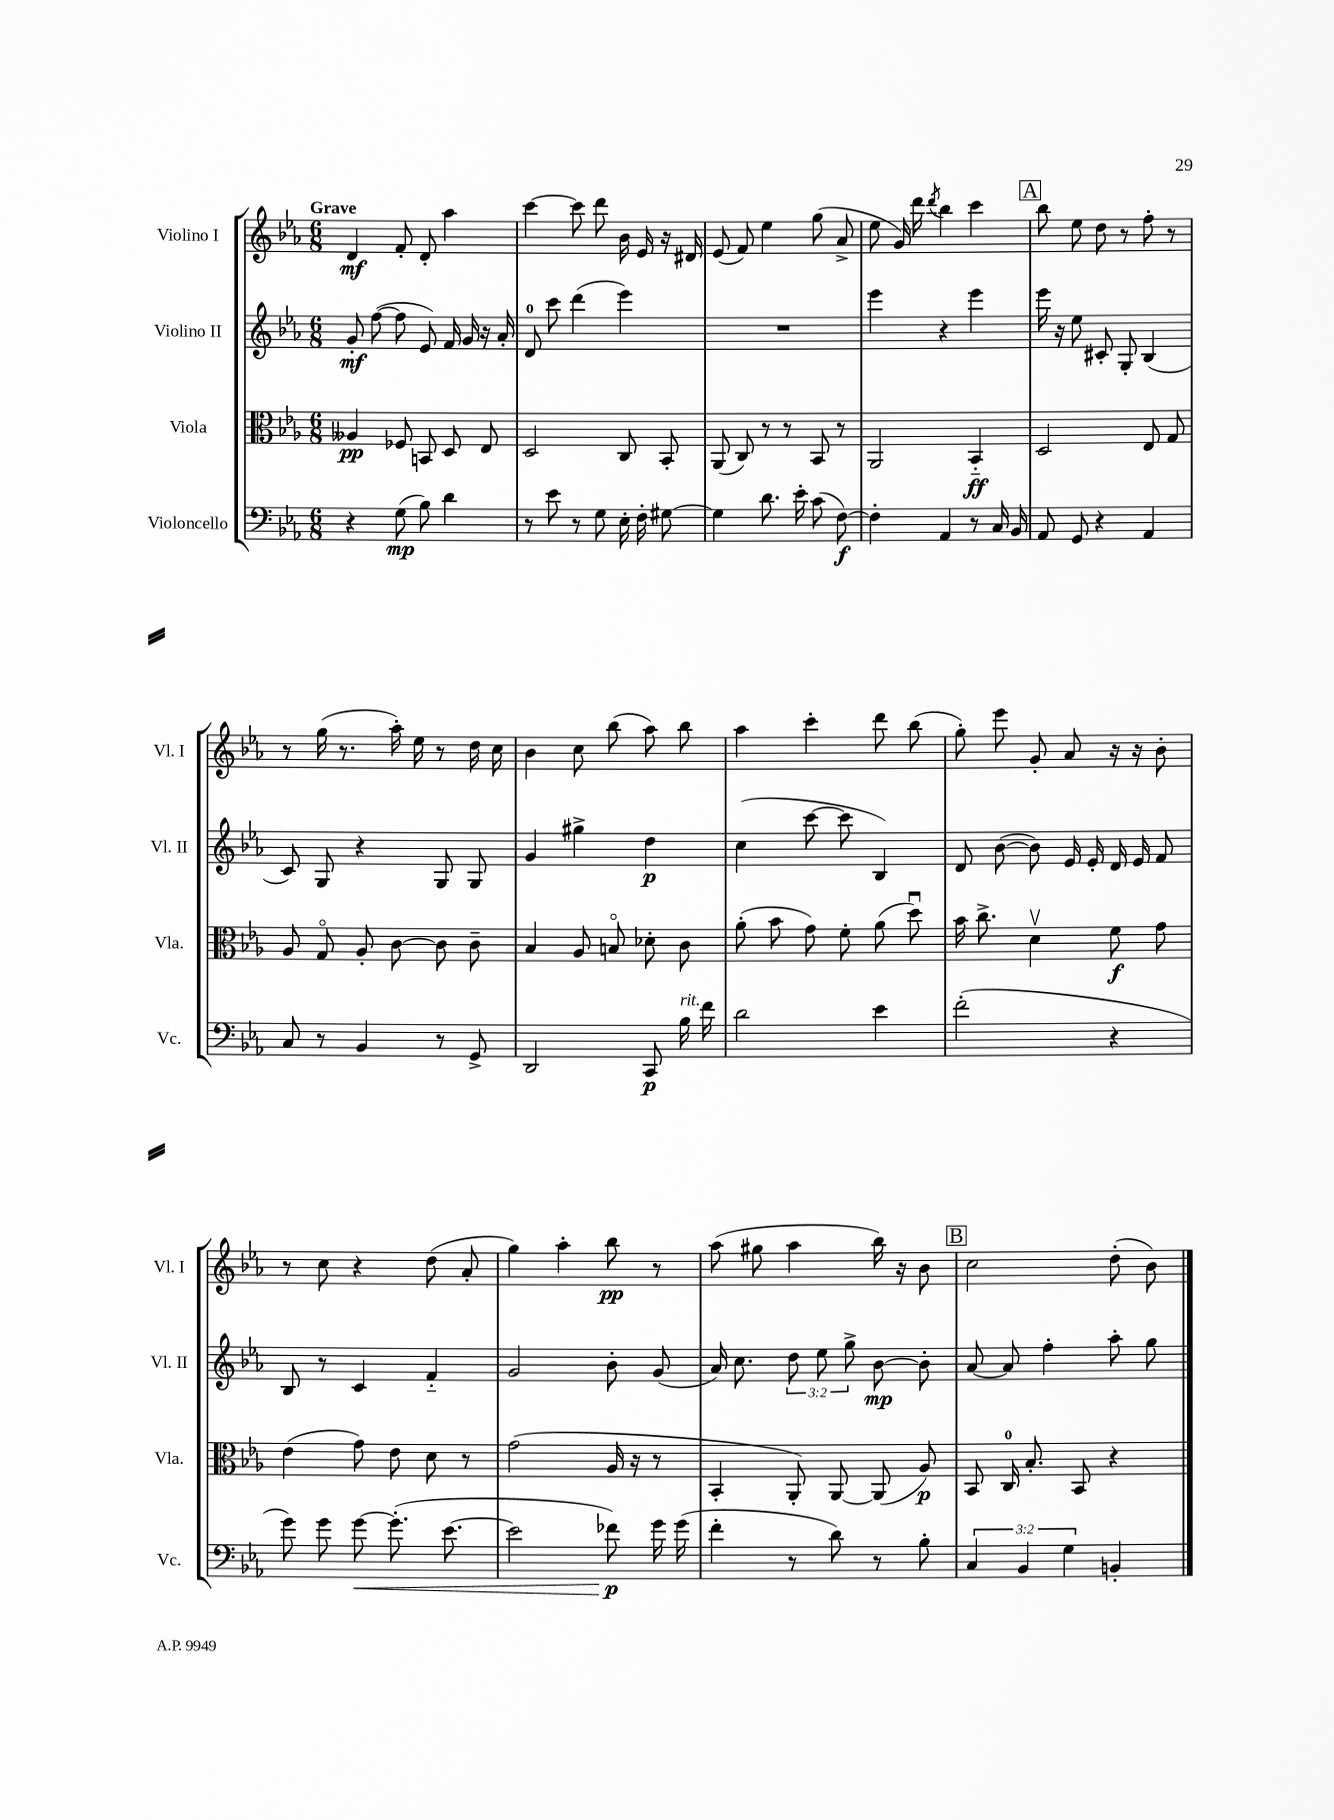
<<
\new StaffGroup <<
\new Staff = "s0" \with { instrumentName = "Violino I" shortInstrumentName = "Vl. I" } {
    \clef treble \key ees \major \numericTimeSignature \time 6/8 \tempo "Grave"
    \autoBeamOff d'4\mf f'8-. d'8-. aes''4 |
    c'''4~ c'''8 d'''8 bes'16 ees'16 r16 dis'16 |
    ees'8( f'8) ees''4 g''8( aes'8-> |
    ees''8 g'16) d'''16 \acciaccatura { d'''8 } bes''4 c'''4 |
    \mark \markup { \box "A" } bes''8 ees''8 d''8 r8 f''8-. r8 |
    r8 g''16( r8. aes''16-.) ees''16 r8 d''16 c''16 |
    bes'4 c''8 bes''8( aes''8) bes''8 |
    aes''4 c'''4-. d'''8 bes''8( |
    g''8-.) ees'''8 g'8-. aes'8 r16 r16 bes'8-. |
    r8 c''8 r4 d''8( aes'8-. |
    g''4) aes''4-. bes''8\pp r8 |
    aes''8( gis''8 aes''4 bes''16) r16 bes'8 |
    \mark \markup { \box "B" } c''2 d''8-.( bes'8) \bar "|." |
}
\new Staff = "s1" \with { instrumentName = "Violino II" shortInstrumentName = "Vl. II" } {
    \clef treble \key ees \major \numericTimeSignature \time 6/8 \override Staff.TupletNumber.text = #tuplet-number::calc-fraction-text
    \autoBeamOff g'8-.\mf f''8~( f''8 ees'8) f'16 g'16 r16 aes'16-. |
    d'8-0 c'''8 d'''4( ees'''4) |
    R2. |
    ees'''4 r4 ees'''4 |
    \mark \markup { \box "A" } ees'''16 r16 ees''8 cis'8-. g8-. bes4( |
    c'8) g8 r4 g8 g8 |
    g'4 gis''4-> d''4\p |
    c''4( c'''8~ c'''8 bes4) |
    d'8 bes'8~( bes'8) ees'16 ees'16-. d'16 ees'16 f'8 |
    bes8 r8 c'4 f'4-_ |
    g'2 bes'8-. g'8( |
    aes'16) c''8. \tuplet 3/2 { d''8 ees''8 g''8-> } bes'8~\mp bes'8-. |
    \mark \markup { \box "B" } aes'8~ aes'8 f''4-. aes''8-. g''8 \bar "|." |
}
\new Staff = "s2" \with { instrumentName = "Viola" shortInstrumentName = "Vla." } {
    \clef alto \key ees \major \numericTimeSignature \time 6/8
    \autoBeamOff aeses4\pp fes8 b,8 d8 ees8 |
    d2 c8 bes,8-. |
    aes,8( c8) r8 r8 bes,8 r8 |
    aes,2 bes,4-_\ff |
    \mark \markup { \box "A" } d2 ees8 g8 |
    aes8 g8\flageolet aes8-. c'8~ c'8 c'8-- |
    bes4 aes8 b8\flageolet des'8-. c'8 |
    aes'8-.( bes'8 g'8) f'8-. aes'8( d''8\downbow) |
    bes'16 c''8.-> d'4\upbow f'8\f g'8 |
    ees'4( g'8) ees'8 d'8 r8 |
    g'2( aes16 r16 r8 |
    bes,4-. aes,8-.) aes,8~ aes,8( aes8\p) |
    \mark \markup { \box "B" } bes,8 c16-0 bes8.-. bes,8 r4 \bar "|." |
}
\new Staff = "s3" \with { instrumentName = "Violoncello" shortInstrumentName = "Vc." } {
    \clef bass \key ees \major \numericTimeSignature \time 6/8 \override Staff.TupletNumber.text = #tuplet-number::calc-fraction-text
    \autoBeamOff r4 g8\mp( bes8) d'4 |
    r8 ees'8 r8 g8 ees16-. f16-. gis8~ |
    gis4 d'8. ees'16-. c'8( f8~\f) |
    f4-. aes,4 r8 c16 bes,16 |
    \mark \markup { \box "A" } aes,8 g,8 r4 aes,4 |
    c8 r8 bes,4 r8 g,8-> |
    d,2 c,8\p bes16^\markup { \italic "rit." } f'16 |
    d'2 ees'4 |
    f'2-.( r4 |
    g'8) g'8 g'8~\< g'8.-.( ees'8.~ |
    ees'2 fes'8\p\!) g'16 g'16( |
    f'4-. r8 d'8) r8 bes8-. |
    \mark \markup { \box "B" } \tuplet 3/2 { c4 bes,4 g4 } b,4-. \bar "|." |
}
>>
>>
\layout { \context { \Score \remove "Bar_number_engraver" } }
